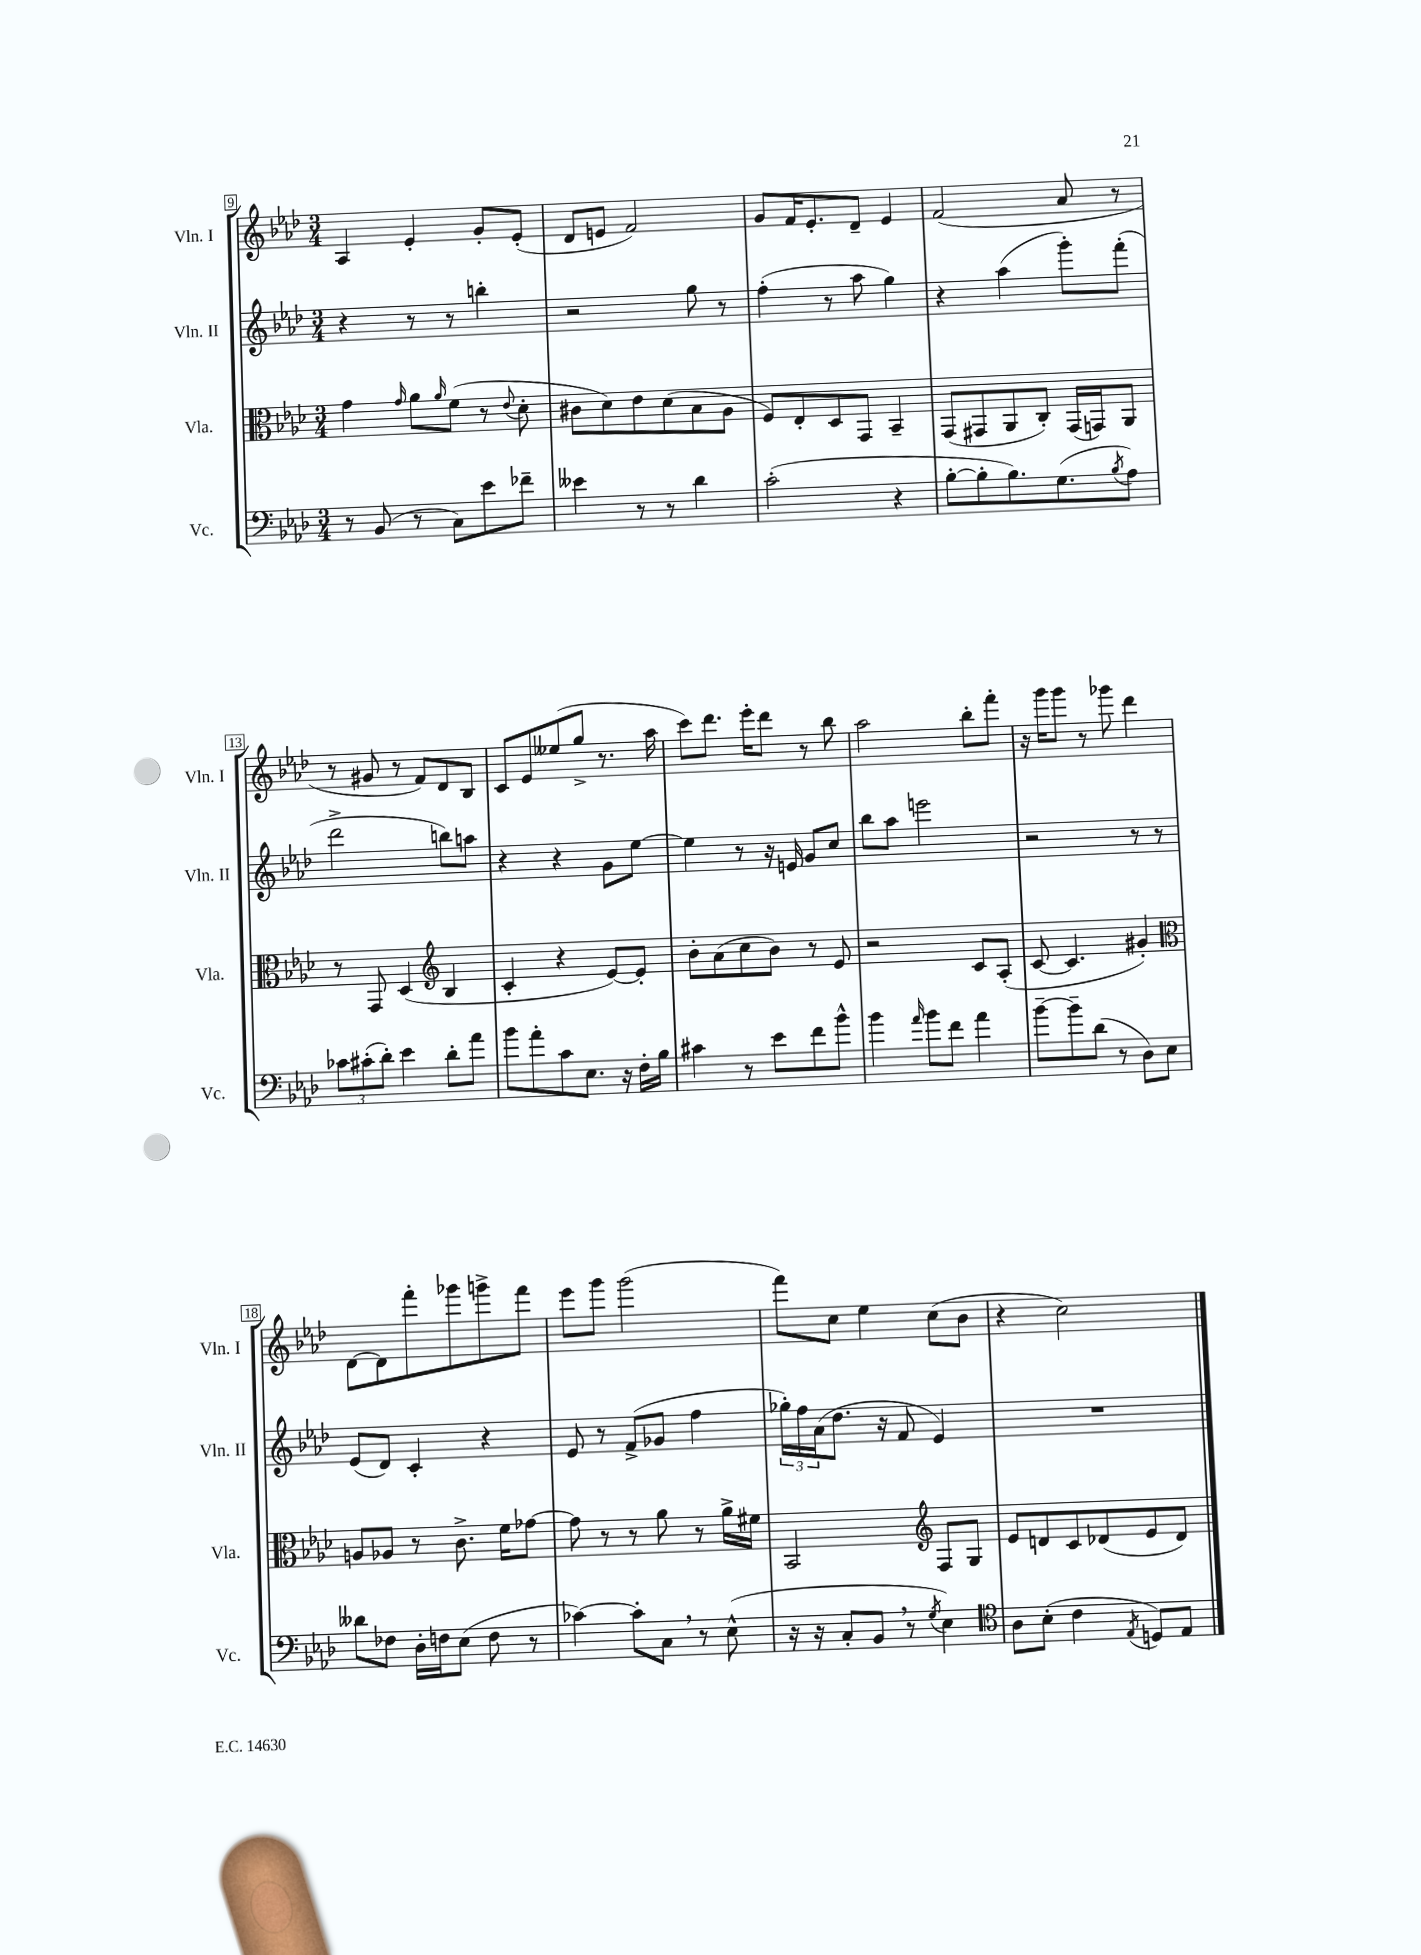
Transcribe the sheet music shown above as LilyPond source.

<<
\new StaffGroup <<
\new Staff = "s0" \with { instrumentName = "Vln. I" shortInstrumentName = "Vln. I" } {
    \clef treble \key aes \major \numericTimeSignature \time 3/4
    aes4 ees'4-. g'8-. ees'8-.( |
    des'8 e'8 f'2) |
    g'8 f'16 ees'8.-. des'8-- ees'4 |
    f'2( aes'8 r8 |
    r8 gis'8 r8 f'8) des'8 bes8 |
    c'8 ees'8 eeses''8( g''8-> r8. aes''16 |
    c'''8) des'''8. ees'''16-. des'''8 r8 bes''8 |
    aes''2 bes''8-. f'''8-. |
    r16 g'''16 g'''8 r8 ges'''8 des'''4 |
    des'8~ des'8 f'''8-. ges'''8 g'''8-> f'''8 |
    ees'''8 g'''8 g'''2( |
    f'''8) c''8 ees''4 c''8( bes'8 |
    r4 c''2) \bar "|." |
}
\new Staff = "s1" \with { instrumentName = "Vln. II" shortInstrumentName = "Vln. II" } {
    \clef treble \key aes \major \numericTimeSignature \time 3/4
    r4 r8 r8 b''4-. |
    r2 g''8 r8 |
    f''4-.( r8 aes''8 g''4) |
    r4 aes''4( g'''8-.) f'''8-.( |
    des'''2-> b''8) a''8 |
    r4 r4 g'8 ees''8~ |
    ees''4 r8 r16 e'16 g'8 c''8 |
    bes''8 aes''8 e'''2 |
    r2 r8 r8 |
    ees'8( des'8) c'4-. r4 |
    ees'8 r8 f'8->( ges'8 f''4 |
    \tuplet 3/2 { ges''16-.) f''16 aes'16( } des''8. r16 f'8 ees'4) |
    R2. \bar "|." |
}
\new Staff = "s2" \with { instrumentName = "Vla." shortInstrumentName = "Vla." } {
    \clef alto \key aes \major \numericTimeSignature \time 3/4
    g'4 \grace { g'16 } aes'8 \grace { aes'16 } f'8( r8 \appoggiatura { ees'8 } des'8-. |
    cis'8 des'8) ees'8 des'8( bes8 aes8 |
    f8) ees8-. des8 g,8 bes,4-- |
    g,8( gis,8 aes,8 c8-.) gis,16( g,16) aes,8 |
    r8 g,8 des4( \clef treble bes4 |
    c'4-. r4 ees'8~) ees'8-. |
    bes'8-. aes'8( c''8 bes'8) r8 ees'8 |
    r2 c'8 aes8-.( |
    c'8~ c'4. gis'4-.) |
    \clef alto a8 aes8 r8 c'8.-> f'16 ges'8~ |
    ges'8 r8 r8 aes'8 r8 aes'16-> fis'16 |
    bes,2 \clef treble f8 g8 |
    ees'8 d'8 c'8 des'8( ees'8 des'8) \bar "|." |
}
\new Staff = "s3" \with { instrumentName = "Vc." shortInstrumentName = "Vc." } {
    \clef bass \key aes \major \numericTimeSignature \time 3/4
    r8 bes,8( r8 c8) ees'8 fes'8-- |
    eeses'4 r8 r8 des'4 |
    c'2-.( r4 |
    bes8~-. bes8-. bes8.) g8.( \acciaccatura { bes8 } aes8) |
    \tuplet 3/2 { ces'8 cis'8-.( des'8-.) } ees'4 des'8-. aes'8 |
    bes'8 aes'8-. c'8 ees8. r16 f16-. bes16 |
    cis'4 r8 ees'8 f'8 bes'8-^ |
    bes'4 \grace { aes'16 } bes'8 f'8 aes'4 |
    bes'8~-- bes'8-- des'8( r8 des8) ees8 |
    deses'8 fes8 des16-. f16 ees8( f8 r8 |
    ces'4~) ces'8-. c8 \breathe r8 ees8-^( |
    r16 r16 c8-. bes,8 \breathe r8 \acciaccatura { g8 } ees4) |
    \clef tenor aes8 bes8-.( c'4 \acciaccatura { ees8 } d8) ees8 \bar "|." |
}
>>
>>
\layout { \context { \Score currentBarNumber = #9 \override BarNumber.stencil = #(make-stencil-boxer 0.1 0.3 ly:text-interface::print) } }
